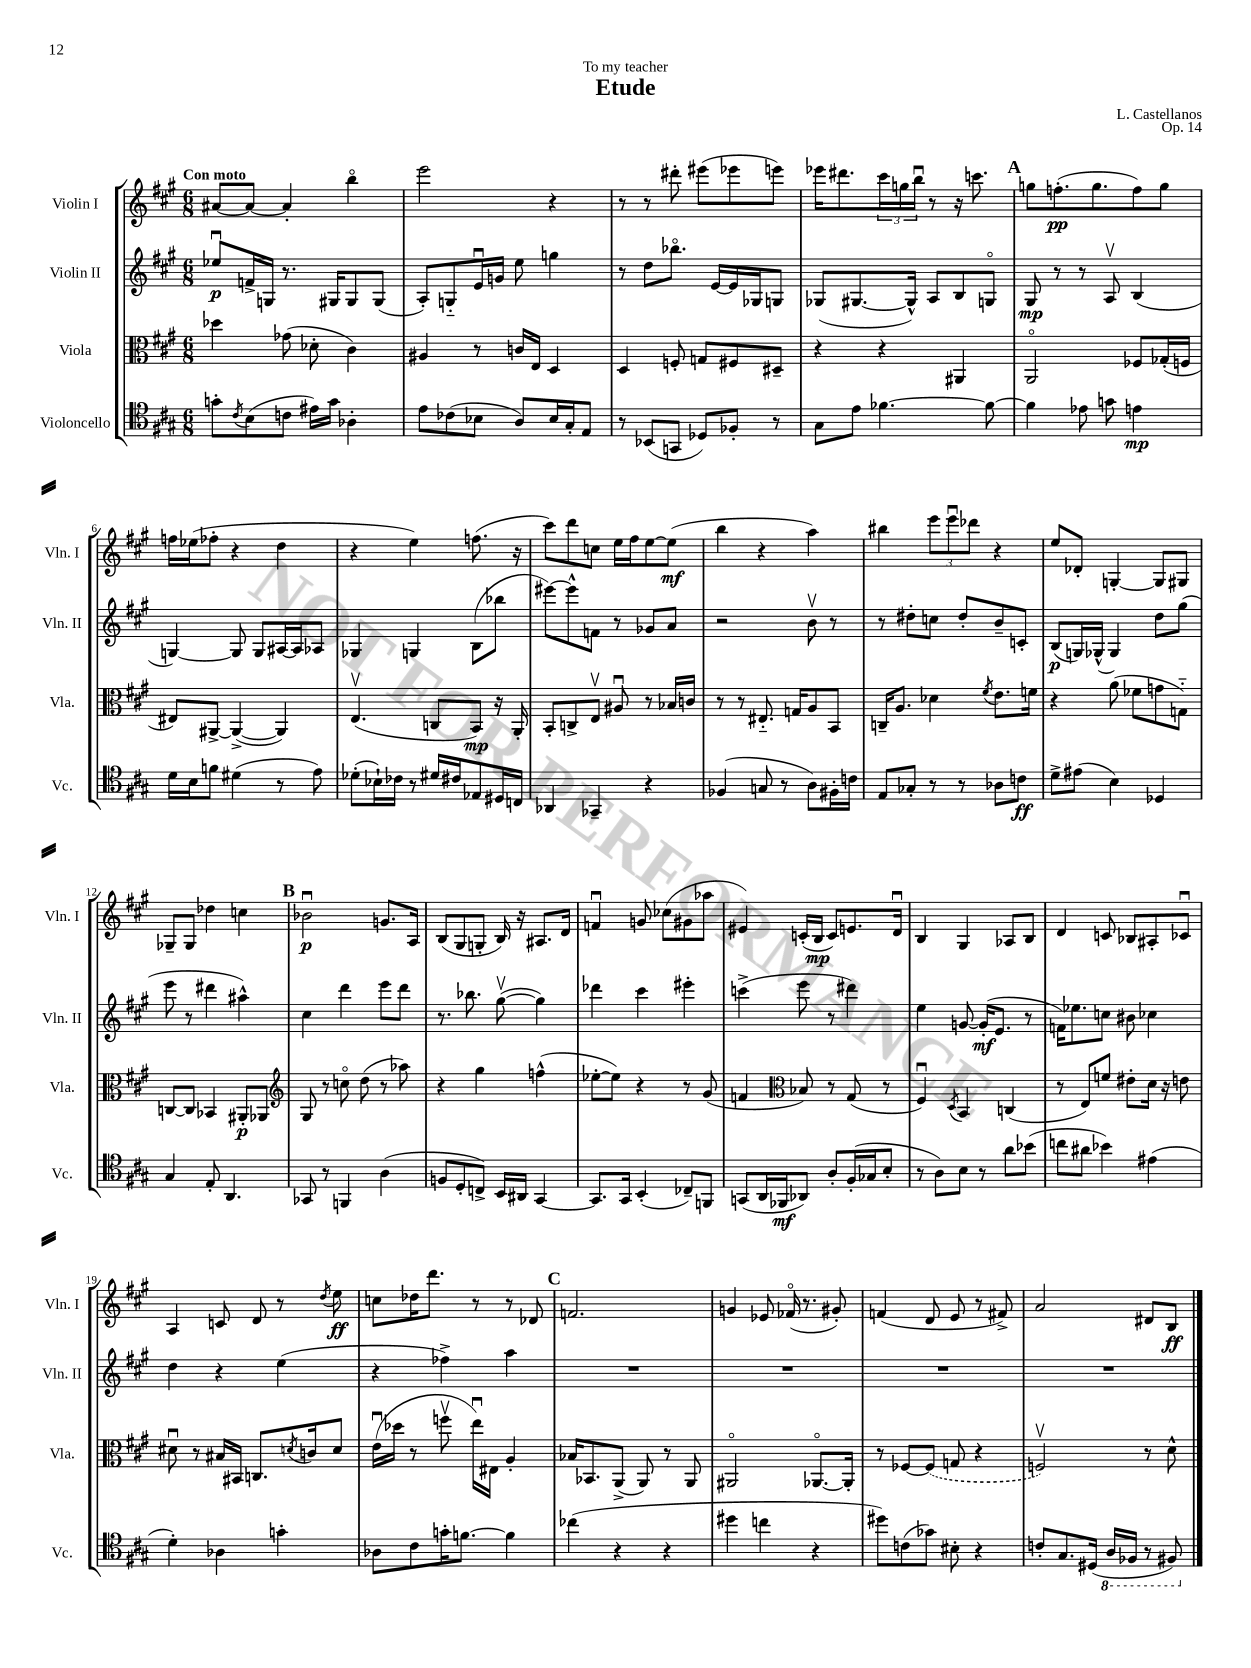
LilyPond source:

\header { title = "Etude" composer = "L. Castellanos" dedication = "To my teacher" opus = "Op. 14" }
<<
\new StaffGroup <<
\new Staff = "s0" \with { instrumentName = "Violin I" shortInstrumentName = "Vln. I" } {
    \clef treble \key a \major \numericTimeSignature \time 6/8 \tempo "Con moto"
    ais'8~ ais'8~ ais'4-. b''4\flageolet |
    e'''2 r4 |
    r8 r8 dis'''8-. eis'''8( ees'''8 e'''8) |
    ees'''16 dis'''8. \tuplet 3/2 { cis'''16 g''16 b''16\downbow } r8 r16 c'''8. |
    \mark \markup { \bold "A" } g''8 f''8.-.\pp( g''8. f''8) g''8 |
    f''16 ees''16( fes''8-. r4 d''4 |
    r4 e''4) f''8.( r16 |
    cis'''8) d'''8 c''8 e''16 fis''16 e''8~ e''8\mf( |
    b''4 r4 a''4) |
    bis''4 \tuplet 3/2 { e'''8 e'''8\downbow des'''8 } r4 |
    e''8 des'8-. g4~-. g8 gis8 |
    ges8-- ges8 des''4 c''4 |
    \mark \markup { \bold "B" } bes'2\downbow\p g'8. a16 |
    b8( gis8 g8-. b16) r16 ais8. d'16 |
    f'4\downbow g'8 ces''8( gis'8 aes''8 |
    eis'4) c'16-.( b16\mp c'8) e'8. d'16\downbow |
    b4 gis4 aes8 b8 |
    d'4 c'8 bes8 ais8-. ces'8\downbow |
    a4 c'8 d'8 r8 \acciaccatura { d''8 } e''8\ff |
    c''8 des''16 d'''8. r8 r8 des'8 |
    \mark \markup { \bold "C" } f'2. |
    g'4 ees'8 fes'16\flageolet( r8. gis'8-.) |
    f'4( d'8 e'8 r8 fis'8->) |
    a'2 dis'8 b8\ff \bar "|." |
}
\new Staff = "s1" \with { instrumentName = "Violin II" shortInstrumentName = "Vln. II" } {
    \clef treble \key a \major \numericTimeSignature \time 6/8
    ees''8\downbow\p f'16-> g16 r8. gis16 gis8 gis8( |
    a8-.) g8-_ e'16\downbow g'16 e''8 g''4 |
    r8 d''8 bes''8.\flageolet e'16~ e'16 ges16 g8 |
    ges8( gis8.~ gis16-^) a8 b8 g8\flageolet |
    \mark \markup { \bold "A" } gis8\mp r8 r8 a8\upbow b4( |
    g4~) g8 g8 ais16~ ais16 aes8 |
    ges4 g4 b8( bes''8 |
    eis'''8~) eis'''8-^ f'8 r8 ges'8 a'8 |
    r2 b'8\upbow r8 |
    r8 dis''8-. c''8 dis''8-. b'8-- c'8-. |
    b8\p( g16) ges16-^( ges4) d''8 gis''8( |
    e'''8 r8 dis'''4 ais''4-^) |
    \mark \markup { \bold "B" } cis''4 d'''4 e'''8 d'''8 |
    r8. bes''8. gis''8~\upbow( gis''4) |
    des'''4 cis'''4 eis'''4-. |
    c'''4->( e'''8 r8 dis'''4) |
    e''4 g'8~ g'16-.\mf( e'8. r8 |
    f'16) ees''8. c''8 bis'8 ces''4 |
    d''4 r4 e''4( |
    r4 fes''4->) a''4 |
    \mark \markup { \bold "C" } R2. |
    R2. |
    R2. |
    R2. \bar "|." |
}
\new Staff = "s2" \with { instrumentName = "Viola" shortInstrumentName = "Vla." } {
    \clef alto \key a \major \numericTimeSignature \time 6/8
    des''4 ges'8( des'8-. cis'4) |
    ais4 r8 c'16 e16 d4 |
    d4 f8-. g8 fis8 dis8-- |
    r4 r4 ais,4 |
    \mark \markup { \bold "A" } a,2\flageolet fes8 ges16-.( f16 |
    eis8) ais,8~-> ais,4~->( ais,4) |
    e4.\upbow( c8 b,8\mp) r16 a,16-. |
    b,8-. c8-> e8\upbow ais8\downbow r8 bes16 c'16 |
    r8 r8 eis8.-_ g16 a8 b,8 |
    c16-- a8. des'4 \acciaccatura { fis'8 } e'8. f'16 |
    r4 a'8( fes'8 g'8 g8-_) |
    c8~ c8 bes,4 ais,8-.\p aes,8 |
    \mark \markup { \bold "B" } \clef treble gis8 r8 c''8\flageolet d''8( r8 aes''8) |
    r4 gis''4 f''4-^( |
    ees''8~-. ees''8) r4 r8 gis'8( |
    f'4 \clef alto bes8) r8 gis8( r8 |
    fis4\downbow) \acciaccatura { d8 } b,4 c4( |
    r8 e8) f'8 eis'8-. d'16 r16 e'8 |
    dis'8\downbow r8 bis16 bis,16 c8. \acciaccatura { d'8 } c'16 d'8 |
    e'16\downbow( des''16 r8 f''8\upbow e''16\downbow) eis16 a4-. |
    \mark \markup { \bold "C" } bes16 bes,8. a,8->( a,8) r8 a,8 |
    ais,2\flageolet aes,8.~\flageolet aes,16-. |
    r8 fes8~ \once \slurDashed fes8( g8 r4 |
    f2\upbow) r8 d'8-^ \bar "|." |
}
\new Staff = "s3" \with { instrumentName = "Violoncello" shortInstrumentName = "Vc." } {
    \clef tenor \key a \major \numericTimeSignature \time 6/8
    g'8-. \acciaccatura { cis'8 } b8( c'8 eis'16) g'16 aes4-. |
    e'8 ces'8( bes8 a8) bes16 gis16-. e8 |
    r8 bes,8( g,8 des8) fes8-. r8 |
    gis8 e'8 fes'4.~ fes'8~ |
    \mark \markup { \bold "A" } fes'4 ees'8 g'8 e'4\mp |
    d'16 b16 f'8 dis'4( r8 e'8) |
    des'8-.( bes16-!) ces'16 r8 dis'16 cis'16 ees8 dis16 c16 |
    aes,4 ges,4-- r4 |
    fes4( g8 r8 a8) fis16-. c'16 |
    e8 ges8-. r8 r8 aes8 c'8\ff |
    d'8-> eis'8( b4) des4 |
    gis4 e8-. a,4. |
    \mark \markup { \bold "B" } ges,8 r8 f,4 a4( |
    f8 d8-. c8->) b,16 ais,16 gis,4~ |
    gis,8. gis,16 b,4-.( ces8--) f,8 |
    g,8( a,16 fes,16\mf aes,8) a8-. fis16-.( ges16 b8-. |
    r8 a8) b8 r8 a'8 bes'8( |
    c''8 ais'8 bes'4) eis'4( |
    d'4-.) aes4 g'4-. |
    aes8 cis'8 g'16-. f'8.~ f'4 |
    \mark \markup { \bold "C" } ces''4( r4 r4 |
    dis''4 c''4 r4 |
    dis''8) c'8( ges'8) bis8-. r4 |
    c'8-. gis8. dis16( \ottava #-1 a,16 fes,16 r8 fis,8) \ottava #0 \bar "|." |
}
>>
>>
